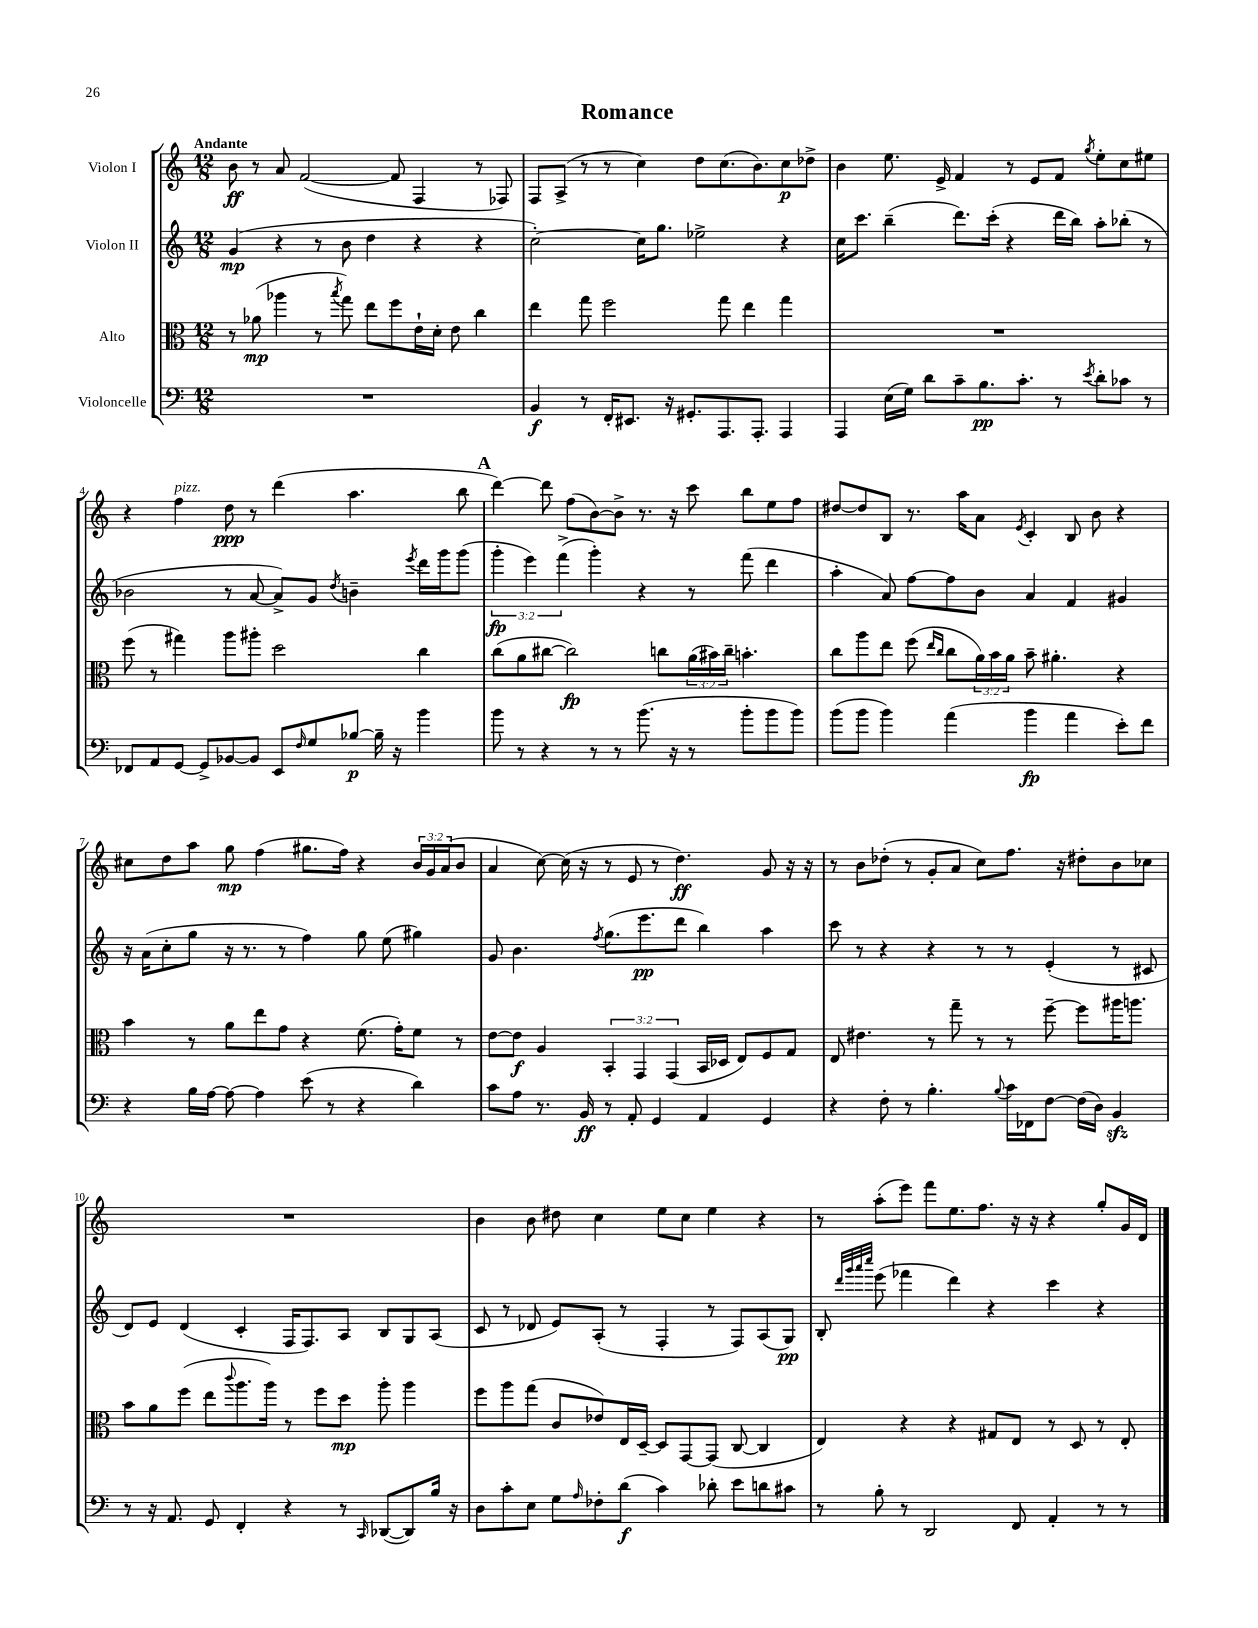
\header { title = "Romance" }
<<
\new StaffGroup <<
\new Staff = "s0" \with { instrumentName = "Violon I" } {
    \clef treble \key c \major \numericTimeSignature \time 12/8 \override Staff.TupletNumber.text = #tuplet-number::calc-fraction-text \tempo "Andante"
    b'8\ff r8 a'8 f'2~( f'8 f4 r8 fes8) |
    f8 a8->( r8 r8 c''4) d''8 c''8.( b'8.) c''8\p des''8-> |
    b'4 e''8. e'16-> f'4 r8 e'8 f'8 \acciaccatura { g''8 } e''8-. c''8 eis''8 |
    r4 f''4^\markup { \italic "pizz." } d''8\ppp r8 d'''4( a''4. b''8 |
    \mark \markup { \bold "A" } d'''4~) d'''8 f''8( b'8~) b'8-> r8. r16 c'''8 b''8 e''8 f''8 |
    dis''8~ dis''8 b8 r8. a''16 a'8 \acciaccatura { e'8 } c'4-. b8 b'8 r4 |
    cis''8 d''8 a''8 g''8\mp f''4( gis''8. f''16) r4 \tuplet 3/2 { b'16 g'16 a'16( } b'8 |
    a'4 c''8~) c''16( r16 r8 e'8 r8 d''4.\ff) g'8 r16 r16 |
    r8 b'8 des''8-.( r8 g'8-. a'8 c''8) f''8. r16 dis''8-. b'8 ces''8 |
    R1. |
    b'4 b'8 dis''8 c''4 e''8 c''8 e''4 r4 |
    r8 a''8-.( e'''8) f'''8 e''8. f''8. r16 r16 r4 g''8-. g'16 d'16 \bar "|." |
}
\new Staff = "s1" \with { instrumentName = "Violon II" } {
    \clef treble \key c \major \numericTimeSignature \time 12/8 \override Staff.TupletNumber.text = #tuplet-number::calc-fraction-text
    g'4\mp( r4 r8 b'8 d''4 r4 r4 |
    c''2~-.) c''16 g''8. ees''2-> r4 |
    c''16 c'''8. b''4--( d'''8.) c'''16-.( r4 d'''16 b''16) a''8-. bes''8-.( r8 |
    bes'2 r8 a'8~ a'8->) g'8 \acciaccatura { d''8 } b'4-- \acciaccatura { e'''8 } d'''16 g'''16 g'''8( |
    \mark \markup { \bold "A" } \tuplet 3/2 { g'''4-.\fp e'''4) f'''4->( } g'''4-.) r4 r8 f'''8( d'''4 |
    a''4-. a'8) f''8~ f''8 b'8 a'4 f'4 gis'4 |
    r16 a'16( c''8-. g''8 r16 r8. r8 f''4) g''8 e''8( gis''4) |
    g'8 b'4. \acciaccatura { f''8 } g''8.( e'''8.\pp d'''8 b''4) a''4 |
    c'''8 r8 r4 r4 r8 r8 e'4-.( r8 cis'8 |
    d'8) e'8 d'4( c'4-. f16 f8.) a8 b8 g8 a8( |
    c'8 r8 des'8 e'8) a8-.( r8 f4-. r8 f8) a8( g8\pp) |
    b8-. \grace { d'''32 g'''32 a'''32 c''''32 } e'''8( fes'''4 d'''4) r4 c'''4 r4 \bar "|." |
}
\new Staff = "s2" \with { instrumentName = "Alto" } {
    \clef alto \key c \major \numericTimeSignature \time 12/8 \override Staff.TupletNumber.text = #tuplet-number::calc-fraction-text
    r8 aes'8\mp( aes''4 r8 \acciaccatura { b''8 } g''8) e''8 f''8 e'16-! d'16-. e'8 c''4 |
    e''4 g''8 f''2 g''8 e''4 g''4 |
    R1. |
    f''8( r8 gis''4) a''8 ais''8-. d''2 c''4 |
    \mark \markup { \bold "A" } c''8( a'8 cis''8~ cis''2\fp) c''8 \tuplet 3/2 { a'16( bis'16) c''16-- } b'4.-. |
    c''8 a''8 e''8 f''8( \grace { e''16 c''16 } c''8 \tuplet 3/2 { a'16) b'16 a'16 } b'8-- ais'4.-. r4 |
    b'4 r8 a'8 e''8 g'8 r4 f'8.( g'16-.) f'8 r8 |
    e'8~ e'8\f a4 \tuplet 3/2 { b,4-. g,4 g,4( } b,16 des16 e8) f8 g8 |
    e8 eis'4. r8 g''8-- r8 r8 f''8~-- f''8 ais''16 a''8. |
    b'8 a'8 f''8( e''8 \appoggiatura { c'''8 } a''8. a''16) r8 f''8 d''8\mp a''8-. a''4 |
    f''8 a''8 g''8( c'8 ees'8) e16 d16~-- d8 g,8~ g,8( c8~ c4 |
    e4) r4 r4 gis8 e8 r8 d8 r8 e8-. \bar "|." |
}
\new Staff = "s3" \with { instrumentName = "Violoncelle" } {
    \clef bass \key c \major \numericTimeSignature \time 12/8
    R1. |
    b,4\f r8 f,16-. eis,8. r16 gis,8.-. a,,8. a,,8.-. a,,4 |
    a,,4 e16( g16) d'8 c'8-- b8.\pp c'8.-. r8 \acciaccatura { e'8 } d'8-. ces'8 r8 |
    fes,8 a,8 g,8~ g,8-> bes,8~ bes,8 e,8 \grace { f16 } g8 bes8~\p bes16-- r16 b'4 |
    \mark \markup { \bold "A" } b'8 r8 r4 r8 r8 b'8.( r16 r8 b'8-. b'8 b'8) |
    b'8( b'8 b'4) a'4( b'4\fp a'4 e'8-.) f'8 |
    r4 b16 a16~ a8~ a4 e'8( r8 r4 d'4) |
    c'8 a8 r8. b,16\ff r8 a,8-. g,4 a,4 g,4 |
    r4 f8-. r8 b4.-. \appoggiatura { b8 } c'16 fes,16 f8~ f16( d16) b,4\sfz |
    r8 r16 a,8. g,8 f,4-. r4 r8 \grace { c,16 } des,8~( des,8) b16 r16 |
    d8 c'8-. e8 g8 \grace { a16 } fes8-. d'8\f( c'4) des'8-. e'8 d'8 cis'8 |
    r8 b8-. r8 d,2 f,8 a,4-. r8 r8 \bar "|." |
}
>>
>>
